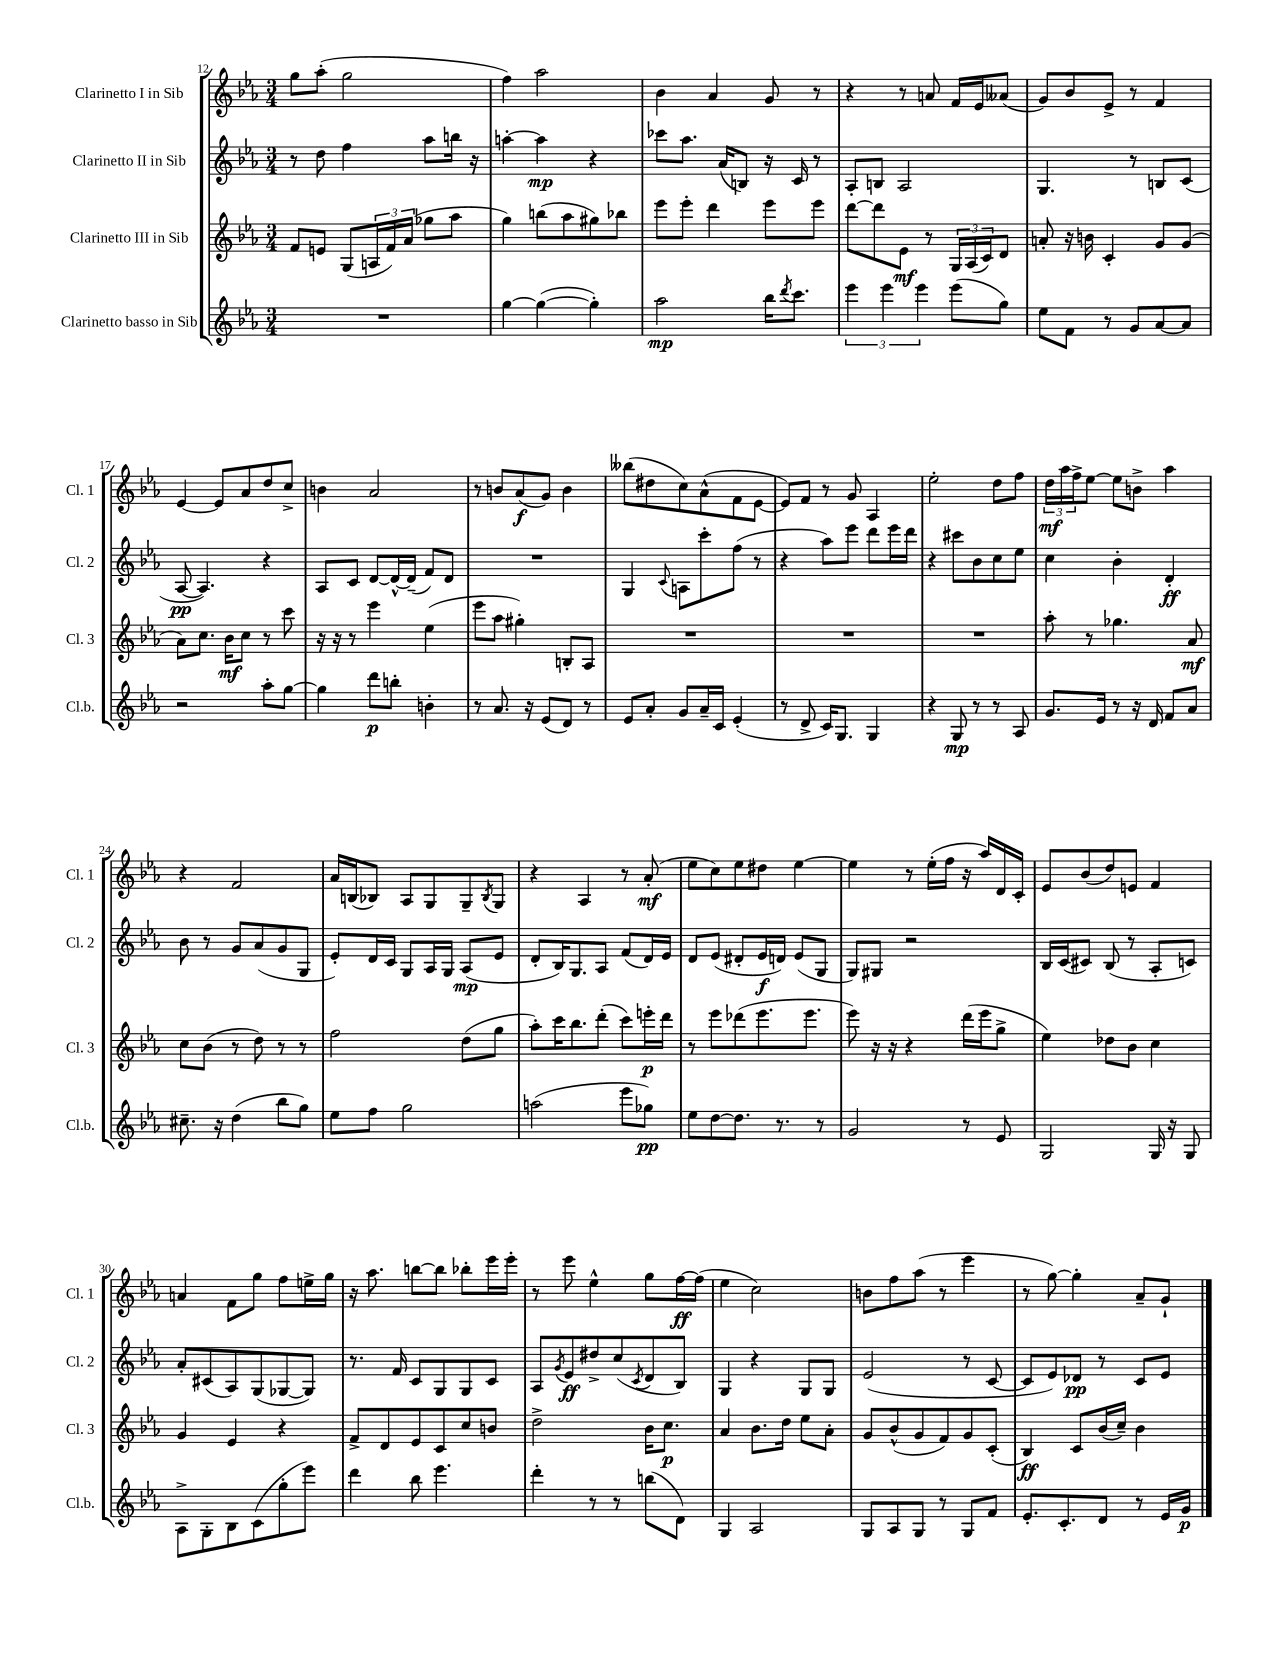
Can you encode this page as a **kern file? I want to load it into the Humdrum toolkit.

**kern	**dynam	**kern	**dynam	**kern	**dynam	**kern	**dynam
*part4	*part4	*part3	*part3	*part2	*part2	*part1	*part1
*staff4	*staff4	*staff3	*staff3	*staff2	*staff2	*staff1	*staff1
*I"Clarinetto basso in Sib	*	*I"Clarinetto III in Sib	*	*I"Clarinetto II in Sib	*	*I"Clarinetto I in Sib	*
*I'Cl.b.	*	*I'Cl. 3	*	*I'Cl. 2	*	*I'Cl. 1	*
*clefG2	*	*clefG2	*	*clefG2	*	*clefG2	*
*k[b-e-a-]	*	*k[b-e-a-]	*	*k[b-e-a-]	*	*k[b-e-a-]	*
*M3/4	*	*M3/4	*	*M3/4	*	*M3/4	*
=12	=12	=12	=12	=12	=12	=12	=12
2.r	.	8f/L	.	8r	.	8gg\L	.
.	.	8en/J	.	8dd\	.	(8aa-'\J	.
.	.	(8G/L	.	4ff\	.	2gg\	.
.	.	24An/L	.	.	.	.	.
.	.	24f/)	.	.	.	.	.
.	.	(24a-/JJ	.	.	.	.	.
.	.	8gg-X\L	.	8aa-\L	.	.	.
.	.	8aa-\J	.	16bbn\Jk	.	.	.
.	.	.	.	16r	.	.	.
=13	=13	=13	=13	=13	=13	=13	=13
[4gg\	.	4gg\)	.	[4aan'\	.	4ff\)	.
(4gg\_	.	(8bbn\L	.	4aa\]	mp	2aa-\	.
.	.	8aa-\	.	.	.	.	.
4gg'\])	.	8gg#X\)	.	4r	.	.	.
.	.	8bb-X\J	.	.	.	.	.
=14	=14	=14	=14	=14	=14	=14	=14
2aa-\	mp	8eee-\L	.	8ccc-X\L	.	4b-\	.
.	.	8eee-'\J	.	8.aa-\J	.	.	.
.	.	4ddd\	.	.	.	4a-/	.
.	.	.	.	(16a-/KL	.	.	.
.	.	.	.	8Bn/J)	.	.	.
16bb-\KL	.	8eee-\L	.	16r	.	8g/	.
8qddd/	.	.	.	.	.	.	.
8.ccc\J	.	.	.	16c/	.	.	.
.	.	8eee-\J	.	8r	.	8r	.
=15	=15	=15	=15	=15	=15	=15	=15
6eee-\	.	[8ddd\L	.	8A-'/L	.	4r	.
.	.	8ddd\]	.	8Bn/J	.	.	.
6eee-\	.	.	.	.	.	.	.
.	.	8e-\J	mf	2A-/	.	8r	.
6eee-\	.	.	.	.	.	.	.
.	.	8r	.	.	.	8an/	.
(8eee-\L	.	24G/LL	.	.	.	16f/LL	.
.	.	(24A-/	.	.	.	.	.
.	.	.	.	.	.	16e-/J	.
.	.	24c/J)	.	.	.	.	.
8gg\J)	.	8d/J	.	.	.	(8a--X/J	.
=16	=16	=16	=16	=16	=16	=16	=16
8ee-\L	.	8an'/	.	4.G/	.	8g/L)	.
8f\J	.	16r	.	.	.	8b-/	.
.	.	16bn\	.	.	.	.	.
8r	.	4c'/	.	.	.	8e-^/J	.
8g/L	.	.	.	8r	.	8r	.
[8a-/	.	8g/L	.	8Bn/L	.	4f/	.
8a-/J]	.	(8g/J	.	(8c/J	.	.	.
!!LO:LB:g=z
=17	=17	=17	=17	=17	=17	=17	=17
2r	.	8a-\L)	.	[8A-/	pp	[4e-/	.
.	.	8.cc\J	.	4.A-/])	.	.	.
.	.	.	.	.	.	8e-/L]	.
.	.	16b-\KL	mf	.	.	.	.
.	.	8cc\J	.	.	.	8a-/	.
8aa-'\L	.	8r	.	4r	.	8dd/	.
[8gg\J	.	8ccc\	.	.	.	8cc^/J	.
=18	=18	=18	=18	=18	=18	=18	=18
4gg\]	.	16r	.	8A-/L	.	4bn\	.
.	.	16r	.	.	.	.	.
.	.	8r	.	8c/J	.	.	.
8ddd\L	p	4eee-\	.	[8d/L	.	2a-/	.
8bbn'\J	.	.	.	16d^^/L_	.	.	.
.	.	.	.	(16d~/JJ]	.	.	.
4bn'\	.	(4ee-\	.	8f/L)	.	.	.
.	.	.	.	8d/J	.	.	.
=19	=19	=19	=19	=19	=19	=19	=19
8r	.	8eee-\L	.	2.r	.	8r	.
8.a-/	.	8aa-\J	.	.	.	8bn/L	.
.	.	4gg#X'\)	.	.	.	(8a-/	f
16r	.	.	.	.	.	.	.
(8e-/L	.	.	.	.	.	8g/J)	.
8d/J)	.	8Bn'/L	.	.	.	4b\	.
8r	.	8A-/J	.	.	.	.	.
=20	=20	=20	=20	=20	=20	=20	=20
8e-/L	.	2.r	.	4G/	.	(8bb--X\L	.
8a-'/J	.	.	.	.	.	8dd#X\	.
.	.	.	.	8qqc/	.	.	.
8g/L	.	.	.	8An\L	.	8cc\)	.
16a-~/L	.	.	.	8ccc'\	.	(8a-^^\	.
16c/JJ	.	.	.	.	.	.	.
(4e-'/	.	.	.	(8ff\J	.	8f\	.
.	.	.	.	8r	.	[8e-\J	.
=21	=21	=21	=21	=21	=21	=21	=21
8r	.	2.r	.	4r	.	8e-/L])	.
8d^/	.	.	.	.	.	8f/J	.
16c/KL)	.	.	.	8aa-\L)	.	8r	.
8.G/J	.	.	.	.	.	.	.
.	.	.	.	8eee-\J	.	8g/	.
4G/	.	.	.	8ddd\L	.	4A-/	.
.	.	.	.	16eee-\L	.	.	.
.	.	.	.	16ddd\JJ	.	.	.
=22	=22	=22	=22	=22	=22	=22	=22
4r	.	2.r	.	4r	.	2ee-'\	.
8G/	mp	.	.	8ccc#X\L	.	.	.
8r	.	.	.	8b-\	.	.	.
8r	.	.	.	8cc\	.	8dd\L	.
8A-/	.	.	.	8ee-\J	.	8ff\J	.
=23	=23	=23	=23	=23	=23	=23	=23
8.g/L	.	8aa-'\	.	4cc\	.	24dd\LL	mf
.	.	.	.	.	.	24aa-\	.
.	.	.	.	.	.	24ff^\J	.
.	.	8r	.	.	.	[8ee-\J	.
16e-/Jk	.	.	.	.	.	.	.
8r	.	4.gg-X\	.	4b-'\	.	8ee-\L]	.
16r	.	.	.	.	.	8bn^\J	.
16d/	.	.	.	.	.	.	.
8f/L	.	.	.	4d'/	ff	4aa-\	.
8a-/J	.	8a-/	mf	.	.	.	.
!!LO:LB:g=z
=24	=24	=24	=24	=24	=24	=24	=24
8.cc#X~\	.	8cc\L	.	8b-\	.	4r	.
.	.	(8b-\J	.	8r	.	.	.
16r	.	.	.	.	.	.	.
(4dd\	.	8r	.	8g/L	.	2f/	.
.	.	8dd\)	.	(8a-/	.	.	.
8bb-\L	.	8r	.	8g/	.	.	.
8gg\J)	.	8r	.	8G/J	.	.	.
=25	=25	=25	=25	=25	=25	=25	=25
8ee-\L	.	2ff\	.	8e-'/L)	.	16a-/LL	.
.	.	.	.	.	.	(16Bn/J	.
8ff\J	.	.	.	16d/L	.	8B-X/J)	.
.	.	.	.	16c/JJ	.	.	.
2gg\	.	.	.	8G/L	.	8A-/L	.
.	.	.	.	16A-/L	.	8G/	.
.	.	.	.	16G/JJ	.	.	.
.	.	(8dd\L	.	(8A-/L	mp	8G~/	.
.	.	.	.	.	.	8qB-/	.
.	.	8gg\J	.	8e-/J	.	8G/J	.
=26	=26	=26	=26	=26	=26	=26	=26
(2aan\	.	8aa-'\L)	.	8d'/L	.	4r	.
.	.	16ccc\K	.	16B-/K)	.	.	.
.	.	8.bb-\	.	8.G/	.	.	.
.	.	.	.	.	.	4A-/	.
.	.	(8ddd'\J	.	8A-/J	.	.	.
8eee-\L	.	8ccc\L)	.	(8f/L	.	8r	.
8gg-X\J)	pp	16eeen'\L	p	16d/L)	.	(8a-'/	mf
.	.	16ddd\JJ	.	16e-/JJ	.	.	.
=27	=27	=27	=27	=27	=27	=27	=27
8ee-\L	.	8r	.	8d/L	.	8ee-\L	.
[8dd\	.	8eee-\L	.	(8e-/J	.	8cc\)	.
8.dd\J]	.	(8ddd-X\	.	8d#X'/L	.	8ee-\	.
.	.	8.eee-\	.	16e-/L	f	8dd#X\J	.
8.r	.	.	.	16dn/JJ)	.	.	.
.	.	.	.	(8e-/L	.	[4ee-\	.
.	.	8.eee-\J	.	.	.	.	.
8r	.	.	.	8G/J	.	.	.
=28	=28	=28	=28	=28	=28	=28	=28
2g/	.	8eee-\)	.	8G/L)	.	4ee-\]	.
.	.	16r	.	8G#X/J	.	.	.
.	.	16r	.	.	.	.	.
.	.	4r	.	2r	.	8r	.
.	.	.	.	.	.	(16ee-'\LL	.
.	.	.	.	.	.	16ff\JJ	.
8r	.	(16ddd\LL	.	.	.	16r	.
.	.	16eee-\J	.	.	.	16aa-/LL)	.
8e-/	.	8gg^\J	.	.	.	16d/	.
.	.	.	.	.	.	16c'/JJ	.
=29	=29	=29	=29	=29	=29	=29	=29
2G/	.	4ee-\)	.	16B-/LL	.	8e-/L	.
.	.	.	.	(16c/J	.	.	.
.	.	.	.	8c#X/J)	.	(8b-/	.
.	.	8dd-X\L	.	(8B-/	.	8dd/)	.
.	.	8b-\J	.	8r	.	8en/J	.
16G/	.	4cc\	.	8A-'/L	.	4f/	.
16r	.	.	.	.	.	.	.
8G/	.	.	.	8cn/J)	.	.	.
!!LO:LB:g=z
=30	=30	=30	=30	=30	=30	=30	=30
8A-^\L	.	4g/	.	8a-'/L	.	4an/	.
8G'\	.	.	.	(8c#X/	.	.	.
8B-\	.	4e-/	.	8A-/)	.	8f\L	.
(8c\	.	.	.	(8G/	.	8gg\J	.
8gg'\	.	4r	.	[8G-X/	.	8ff\L	.
8eee-\J)	.	.	.	8G-/J])	.	16een^\L	.
.	.	.	.	.	.	16gg\JJ	.
=31	=31	=31	=31	=31	=31	=31	=31
4ddd\	.	8f^/L	.	8.r	.	16r	.
.	.	.	.	.	.	8.aa-\	.
.	.	8d/	.	.	.	.	.
.	.	.	.	16f/	.	.	.
8bb-\	.	8e-/	.	8c/L	.	[8bbn\L	.
4.eee-\	.	8c/	.	8G/	.	8bb\J]	.
.	.	8cc/	.	8G/	.	8bb-X'\L	.
.	.	8bn/J	.	8c/J	.	16eee-\L	.
.	.	.	.	.	.	16eee-'\JJ	.
=32	=32	=32	=32	=32	=32	=32	=32
4ddd'\	.	2dd^\	.	8A-/L	.	8r	.
.	.	.	.	8qg/	.	.	.
.	.	.	.	8e-/	ff	8eee-\	.
8r	.	.	.	8dd#X^/	.	4ee-^^\	.
8r	.	.	.	(8cc/	.	.	.
.	.	.	.	8qc/	.	.	.
(8bbn\L	.	16b-\KL	.	8d/	.	8gg\L	.
.	.	8.cc\J	p	.	.	.	.
8d\J)	.	.	.	8B-/J)	.	[16ff\L	ff
.	.	.	.	.	.	(16ff\JJ]	.
=33	=33	=33	=33	=33	=33	=33	=33
4G/	.	4a-/	.	4G/	.	4ee-\	.
2A-/	.	8.b-\L	.	4r	.	2cc\)	.
.	.	16dd\Jk	.	.	.	.	.
.	.	8ee-\L	.	8G/L	.	.	.
.	.	8a-'\J	.	8G/J	.	.	.
=34	=34	=34	=34	=34	=34	=34	=34
8G/L	.	8g/L	.	(2e-/	.	8bn\L	.
8A-/	.	(8b-^^/	.	.	.	8ff\	.
8G/J	.	8g/	.	.	.	(8aa-\J	.
8r	.	8f/)	.	.	.	8r	.
8G/L	.	8g/	.	8r	.	4eee-\	.
8f/J	.	(8c'/J	.	[8c/	.	.	.
=35	=35	=35	=35	=35	=35	=35	=35
8.e-'/L	.	4B-/)	ff	8c/L]	.	8r	.
.	.	.	.	8e-/)	.	[8gg\)	.
8.c'/	.	.	.	.	.	.	.
.	.	8c/L	.	8d-X/J	pp	4gg'\]	.
8d/J	.	(16b-/L	.	8r	.	.	.
.	.	16cc~/JJ)	.	.	.	.	.
8r	.	4b-\	.	8c/L	.	8a-~/L	.
16e-/LL	.	.	.	8e-/J	.	8g`/J	.
16g/JJ	p	.	.	.	.	.	.
==	==	==	==	==	==	==	==
*-	*-	*-	*-	*-	*-	*-	*-
